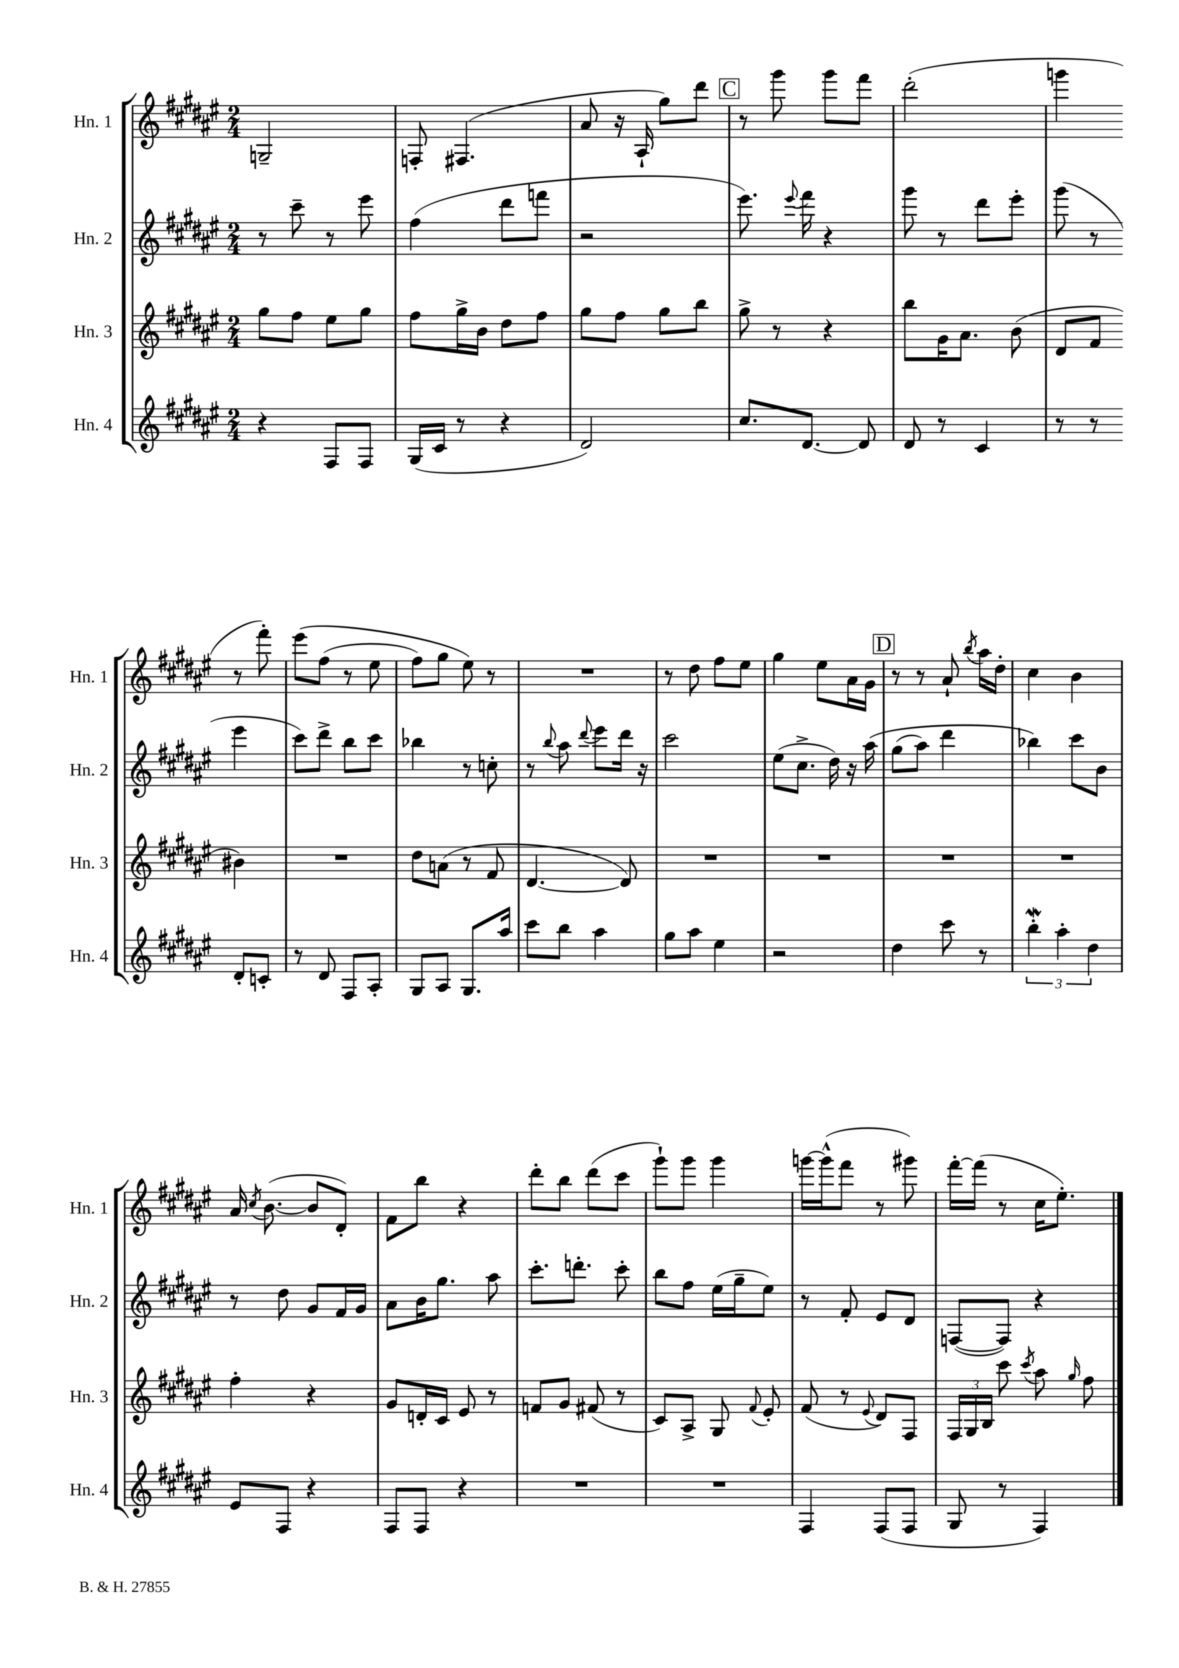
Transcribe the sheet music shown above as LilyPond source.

<<
\new StaffGroup <<
\new Staff = "s0" \with { instrumentName = "Hn. 1" shortInstrumentName = "Hn. 1" } {
    \clef treble \key fis \major \numericTimeSignature \time 2/4
    \autoBeamOff g2-- |
    f8-. fis4.( |
    ais'8 r16 ais16-! gis''8[) dis'''8] |
    \mark \markup { \box "C" } r8 gis'''8 gis'''8[ fis'''8] |
    dis'''2-.( |
    g'''4 r8 fis'''8-.) |
    eis'''8[\( fis''8]( r8 eis''8 |
    fis''8[) gis''8] eis''8\) r8 |
    R2 |
    r8 dis''8 fis''8[ eis''8] |
    gis''4 eis''8[ ais'16 gis'16] |
    \mark \markup { \box "D" } r8 r8 ais'8-! \acciaccatura { b''8 } ais''16[ dis''16]-. |
    cis''4 b'4 |
    ais'16 \acciaccatura { cis''8 } b'8.~( b'8[ dis'8]-.) |
    fis'8[ b''8] r4 |
    dis'''8[-. b''8] dis'''8[( cis'''8] |
    gis'''8[-!) gis'''8] gis'''4 |
    g'''16[~ g'''16-^( fis'''8] r8 gis'''8) |
    fis'''16[~-. fis'''16]( r8 cis''16[ eis''8.]-.) \bar "|." |
}
\new Staff = "s1" \with { instrumentName = "Hn. 2" shortInstrumentName = "Hn. 2" } {
    \clef treble \key fis \major \numericTimeSignature \time 2/4
    \autoBeamOff r8 cis'''8-- r8 eis'''8 |
    fis''4( dis'''8[ f'''8] |
    r2 |
    \mark \markup { \box "C" } eis'''8.) \appoggiatura { eis'''8 } fis'''16 r4 |
    gis'''8 r8 dis'''8[ eis'''8]-. |
    gis'''8( r8 eis'''4 |
    cis'''8[) dis'''8]-> b''8[ cis'''8] |
    bes''4 r8 c''8-. |
    r8 \appoggiatura { b''8 } ais''8 \appoggiatura { dis'''8 } eis'''8[ dis'''16] r16 |
    cis'''2 |
    eis''8[( cis''8.]-> dis''16) r16 ais''16\( |
    \mark \markup { \box "D" } gis''8[( ais''8]) dis'''4 |
    bes''4\) cis'''8[ b'8] |
    r8 dis''8 gis'8[ fis'16 gis'16] |
    ais'8[ b'16 gis''8.] ais''8 |
    cis'''8.[-. d'''8.]-. cis'''8-. |
    b''8[ fis''8] eis''16[( gis''16-- eis''8]) |
    r8 fis'8-. eis'8[ dis'8] |
    f8[~( f8]) r4 \bar "|." |
}
\new Staff = "s2" \with { instrumentName = "Hn. 3" shortInstrumentName = "Hn. 3" } {
    \clef treble \key fis \major \numericTimeSignature \time 2/4
    \autoBeamOff gis''8[ fis''8] eis''8[ gis''8] |
    fis''8[ gis''16-> b'16] dis''8[ fis''8] |
    gis''8[ fis''8] gis''8[ b''8] |
    \mark \markup { \box "C" } gis''8-> r8 r4 |
    b''8[ gis'16 ais'8.] b'8( |
    dis'8[ fis'8] bis'4) |
    R2 |
    dis''8[ a'8]( r8 fis'8 |
    dis'4.~ dis'8) |
    R2 |
    R2 |
    \mark \markup { \box "D" } R2 |
    R2 |
    fis''4-. r4 |
    gis'8[ d'16-. cis'16] eis'8 r8 |
    f'8[ gis'8] fis'8( r8 |
    cis'8[) ais8]-> gis8 \appoggiatura { fis'8 } eis'8-. |
    fis'8( r8 \appoggiatura { eis'8 } dis'8[) fis8] |
    \tuplet 3/2 { fis16[ gis16 b16] } cis'''8 \acciaccatura { cis'''8 } ais''8 \grace { gis''16 } fis''8 \bar "|." |
}
\new Staff = "s3" \with { instrumentName = "Hn. 4" shortInstrumentName = "Hn. 4" } {
    \clef treble \key fis \major \numericTimeSignature \time 2/4
    \autoBeamOff r4 fis8[ fis8] |
    gis16[( cis'16] r8 r4 |
    dis'2) |
    \mark \markup { \box "C" } cis''8.[ dis'8.]~ dis'8 |
    dis'8 r8 cis'4 |
    r8 r8 dis'8[-. c'8]-. |
    r8 dis'8 fis8[ ais8]-. |
    gis8[ ais8] gis8.[ ais''16] |
    cis'''8[ b''8] ais''4 |
    gis''8[ ais''8] eis''4 |
    r2 |
    \mark \markup { \box "D" } dis''4 cis'''8 r8 |
    \tuplet 3/2 { b''4-.\mordent ais''4-. dis''4 } |
    eis'8[ fis8] r4 |
    fis8[ fis8] r4 |
    R2 |
    R2 |
    fis4 fis8[( fis8] |
    gis8 r8 fis4) \bar "|." |
}
>>
>>
\layout { \context { \Score \remove "Bar_number_engraver" } }
